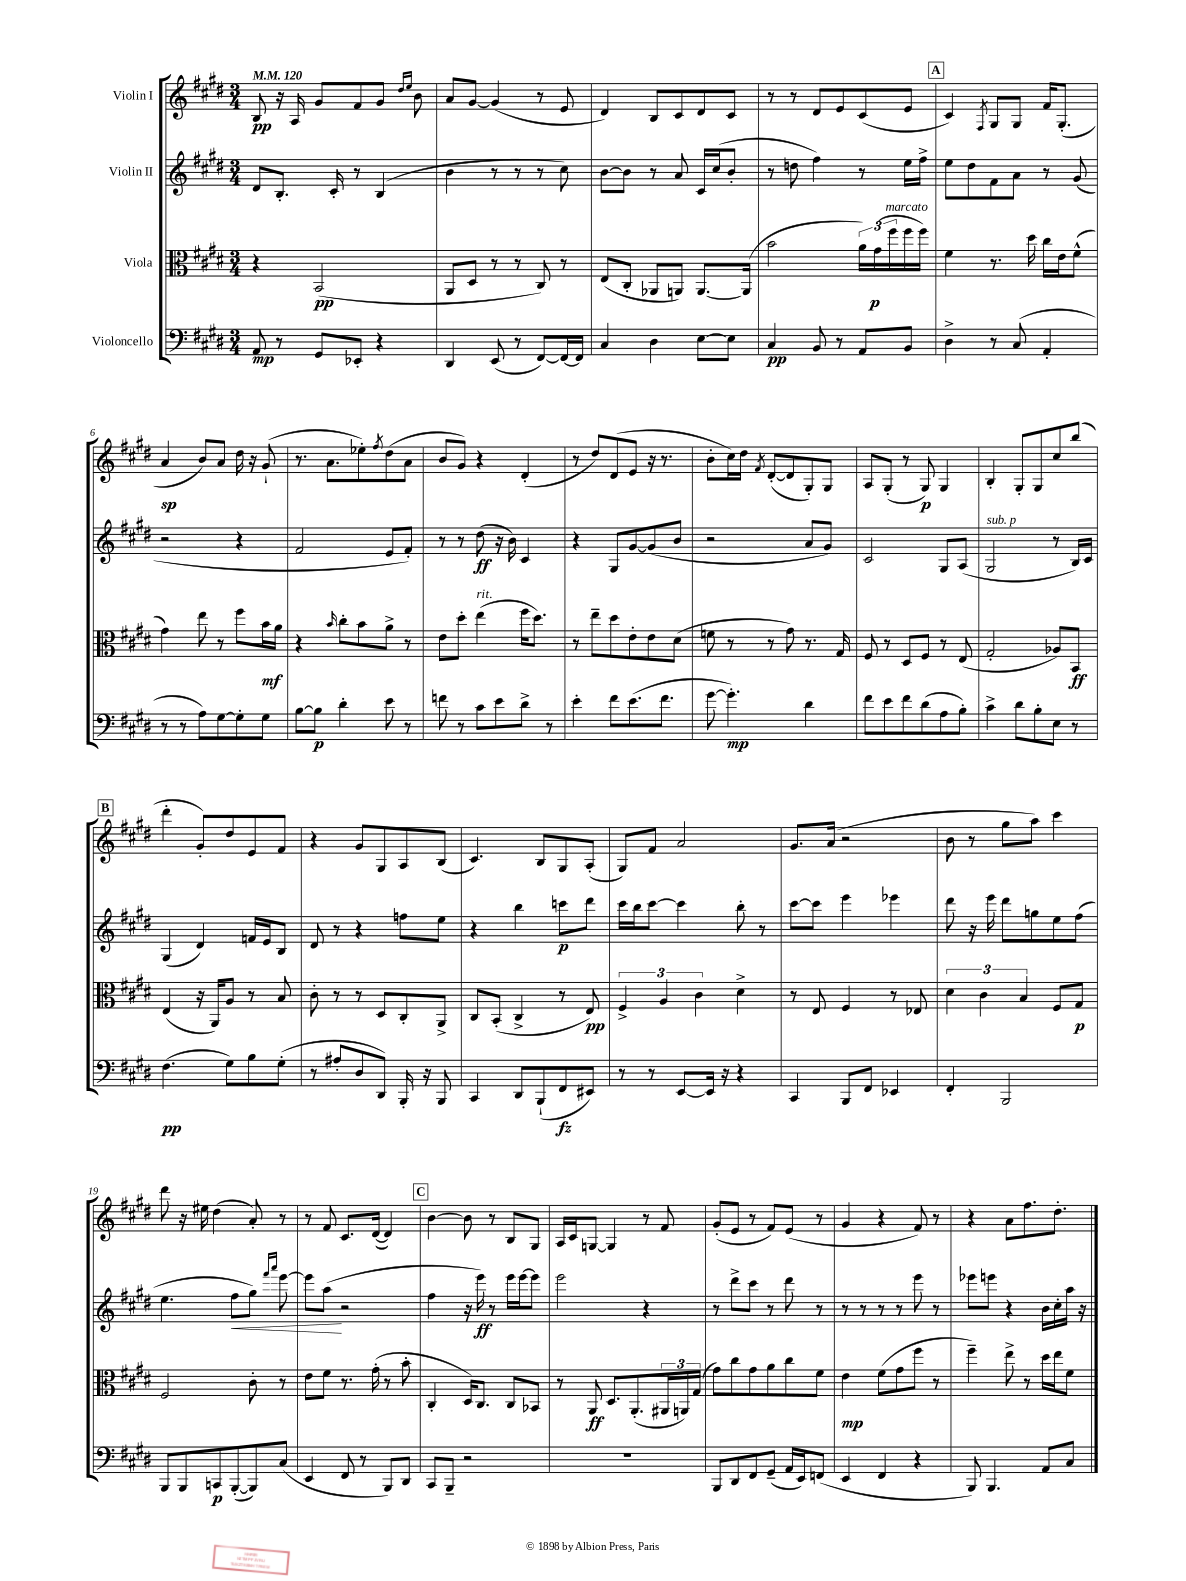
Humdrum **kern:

**kern	**kern	**kern	**kern
*staff4	*staff3	*staff2	*staff1
*clefF4	*clefC3	*clefG2	*clefG2
*k[f#c#g#d#]	*k[f#c#g#d#]	*k[f#c#g#d#]	*k[f#c#g#d#]
*M3/4	*M3/4	*M3/4	*M3/4
*MM120	*MM120	*MM120	*MM120
8AA	4r	8d#	8B
8r	.	8.B'	16r
.	.	.	16A
8GG#	(2BB	.	8g#
.	.	16c#'	.
8EE-'	.	8r	8f#
4r	.	(4B	8g#
.	.	.	16qqdd#
.	.	.	16qqee
.	.	.	8b
=	=	=	=
4DD#	8AA	4b	8a
.	8D#	.	[8g#
(8EE	8r	8r	(4g#]
8r	8r	8r	.
[8FF#)	8C#)	8r	8r
16FF#_	8r	8cc#)	8e
16FF#]	.	.	.
=	=	=	=
4C#	(8E	[8b	4d#)
.	8C#'	8b]	.
4D#	8AA-	8r	8B
.	8AA)	8a	8c#
[8E	[8.AA	16c#	8d#
.	.	(16cc#	.
8E]	.	8b'	8c#
.	(16AA]	.	.
=	=	=	=
4C#	2b	8r	8r
.	.	8dd	8r
8BB	.	4ff#)	8d#
8r	.	.	8e
8AA	24a)	8r	(8c#
.	(24g#	.	.
.	24ff#	.	.
8BB	16ff#	16ee	8e
.	16ff#)	16ff#^	.
=	=	=	=
4D#^	4f#	8ee	4c#)
.	.	8dd#	.
.	.	.	8qF#
8r	8.r	8f#	8G#
(8C#	.	8a	8G#
.	16dd#	.	.
4AA'	16cc#	8r	16f#
.	16e	.	(8.G#'
.	(8f#^^	(8g#	.
=	=	=	=
8r	4g#)	2r	4a
8r	.	.	.
8A)	8ee	.	8b)
[8G#	8r	.	8a
8G#']	8ff#	4r	16dd#
.	.	.	16r
8G#	16b	.	(8g#`
.	16a	.	.
=	=	=	=
[8B	4r	2f#	8.r
8B]	.	.	.
.	.	.	8.a
.	16qqb	.	.
4d#'	8cc#'	.	.
.	8b	.	8ee-')
.	.	.	8qff#
8e	8a^	8e	(8dd#
8r	8r	8f#')	8a
=	=	=	=
8f	8e	8r	8b
8r	8dd#'	8r	8g#)
8c#	(4ee	(8dd#	4r
8e	.	16r	.
.	.	16b)	.
8d#^	16ff#	4c#	(4d#'
.	8.dd#)	.	.
8r	.	.	.
=	=	=	=
4e'	8r	4r	8r
.	8ee~	.	8dd#)
8f#	8dd#	8G#	(8d#
(8.e	8e'	[8g#	8e
.	8e	(8g#]	16r
8.f#	.	.	8.r
.	(8d#	8b	.
=	=	=	=
[8g#	8f	2r	8b'
4.g#'])	8r	.	16cc#)
.	.	.	16dd#
.	.	.	8qf#
.	8r	.	([8d#'
.	8g#)	.	8d#]
4d#	8.r	8a	8G#')
.	.	8g#)	8G#
.	16G#	.	.
=	=	=	=
8f#	8F#	2c#	8A
8e	8r	.	(8G#'
8f#	8D#	.	8r
(8d#	8F#	.	8G#)
8A	8r	8G#	4G#
8B')	(8E	(8A	.
=	=	=	=
4c#^	2G#'	2G#	4B'
8d#	.	.	8G#'
8B'	.	.	8G#
8E	8A-)	8r	8cc#
8r	8BB	16B)	(8bb
.	.	16c#	.
=	=	=	=
(4.F#	(4E	(4G#	4ddd#'
.	16r	4d#)	8g#')
.	16AA)	.	.
8G#)	8A	.	8dd#
8B	8r	16f	8e
.	.	16e	.
(8G#'	8B	8B	8f#
=	=	=	=
8r	8c#'	8d#	4r
8A#'	8r	8r	.
8D#	8r	4r	8g#
8DD#)	8D#	.	8G#
16BBB'	8C#'	8ff	8A
16r	.	.	.
8BBB	8AA^	8ee	(8B
=	=	=	=
4CC#	8C#	4r	4.c#)
.	(8BB'	.	.
8DD#	4C#^	4bb	.
(8BBB`	.	.	8B
8FF#	8r	8ccc	8G#
8EE#)	8E)	8ddd#	(8A'
=	=	=	=
8r	6F#^	16ccc#	8G#)
.	.	16bb	.
8r	.	[8ccc#	8f#
.	6A	.	.
[8EE	.	4ccc#]	2a
.	6c#	.	.
16EE]	.	.	.
16r	.	.	.
4r	4d#^	8bb'	.
.	.	8r	.
=	=	=	=
4CC#	8r	[8ccc#	8.g#
.	8E	8ccc#]	.
.	.	.	(16a
8BBB	4F#	4eee	2r
8FF#	.	.	.
4EE-	8r	4eee-	.
.	8E-	.	.
=	=	=	=
4FF#'	6d#	8ddd#	8b
.	.	16r	8r
.	6c#	.	.
.	.	16eee	.
2BBB	.	8ddd#	8gg#
.	6B	.	.
.	.	8gg	8aa)
.	8F#	8ee	4ccc#
.	8G#	(8ff#	.
=	=	=	=
8BBB	2F#	4.ee	8ddd#
8BBB	.	.	16r
.	.	.	16ee#
8CC	.	.	(4dd#
([8BBB'	.	8ff#	.
8BBB])	8c#'	8gg#)	8a')
.	.	16qqfff#	.
.	.	16qqaaa	.
(8C#	8r	[8eee	8r
=	=	=	=
4EE	8e	8eee]	8r
.	8f#	(8aa	8f#
8FF#	8.r	2r	8.c#
8r	.	.	.
.	(16g#'	.	([16d#
8BBB)	8r	.	4d#])
8DD#	8b'	.	.
=	=	=	=
8CC#	4C#'	4ff#	[4b
8BBB~	.	.	.
2r	16D#)	16r	8b]
.	8.C#	16eee)	.
.	.	8r	8r
.	8C#	16eee	8B
.	.	[16eee	.
.	8BB-	8eee]	8G#
=	=	=	=
2.r	8r	2eee	16A
.	.	.	16c#
.	8AA	.	[8G
.	8.D#	.	4G]
.	(8.AA'	.	.
.	.	4r	8r
.	24AA#	.	8f#
.	24AA)	.	.
.	(24G#	.	.
=	=	=	=
8BBB	8g#)	8r	(8g#'
8DD#	8cc#	8ddd#^	8e
8FF#	8g#	8ccc#	8r
(8GG#~	8a	8r	8f#)
16AA	8cc#	8ddd#	(8e
16EE)	.	.	.
(8FF	8f#	8r	8r
=	=	=	=
4EE	4e	8r	4g#
.	.	8r	.
4FF#	(8f#	8r	4r
.	8g#	8r	.
4r	8ff#	8eee	8f#)
.	8r	8r	8r
=	=	=	=
8BBB)	4ff#~)	8eee-	4r
4.BBB	.	8eee	.
.	8ee^	4r	8a
.	8r	.	8.ff#
8AA	16dd#	16b	.
.	16ee	16cc#'	8.dd#'
8C#	8f#	16aa	.
.	.	16r	.
==	==	==	==
*-	*-	*-	*-
